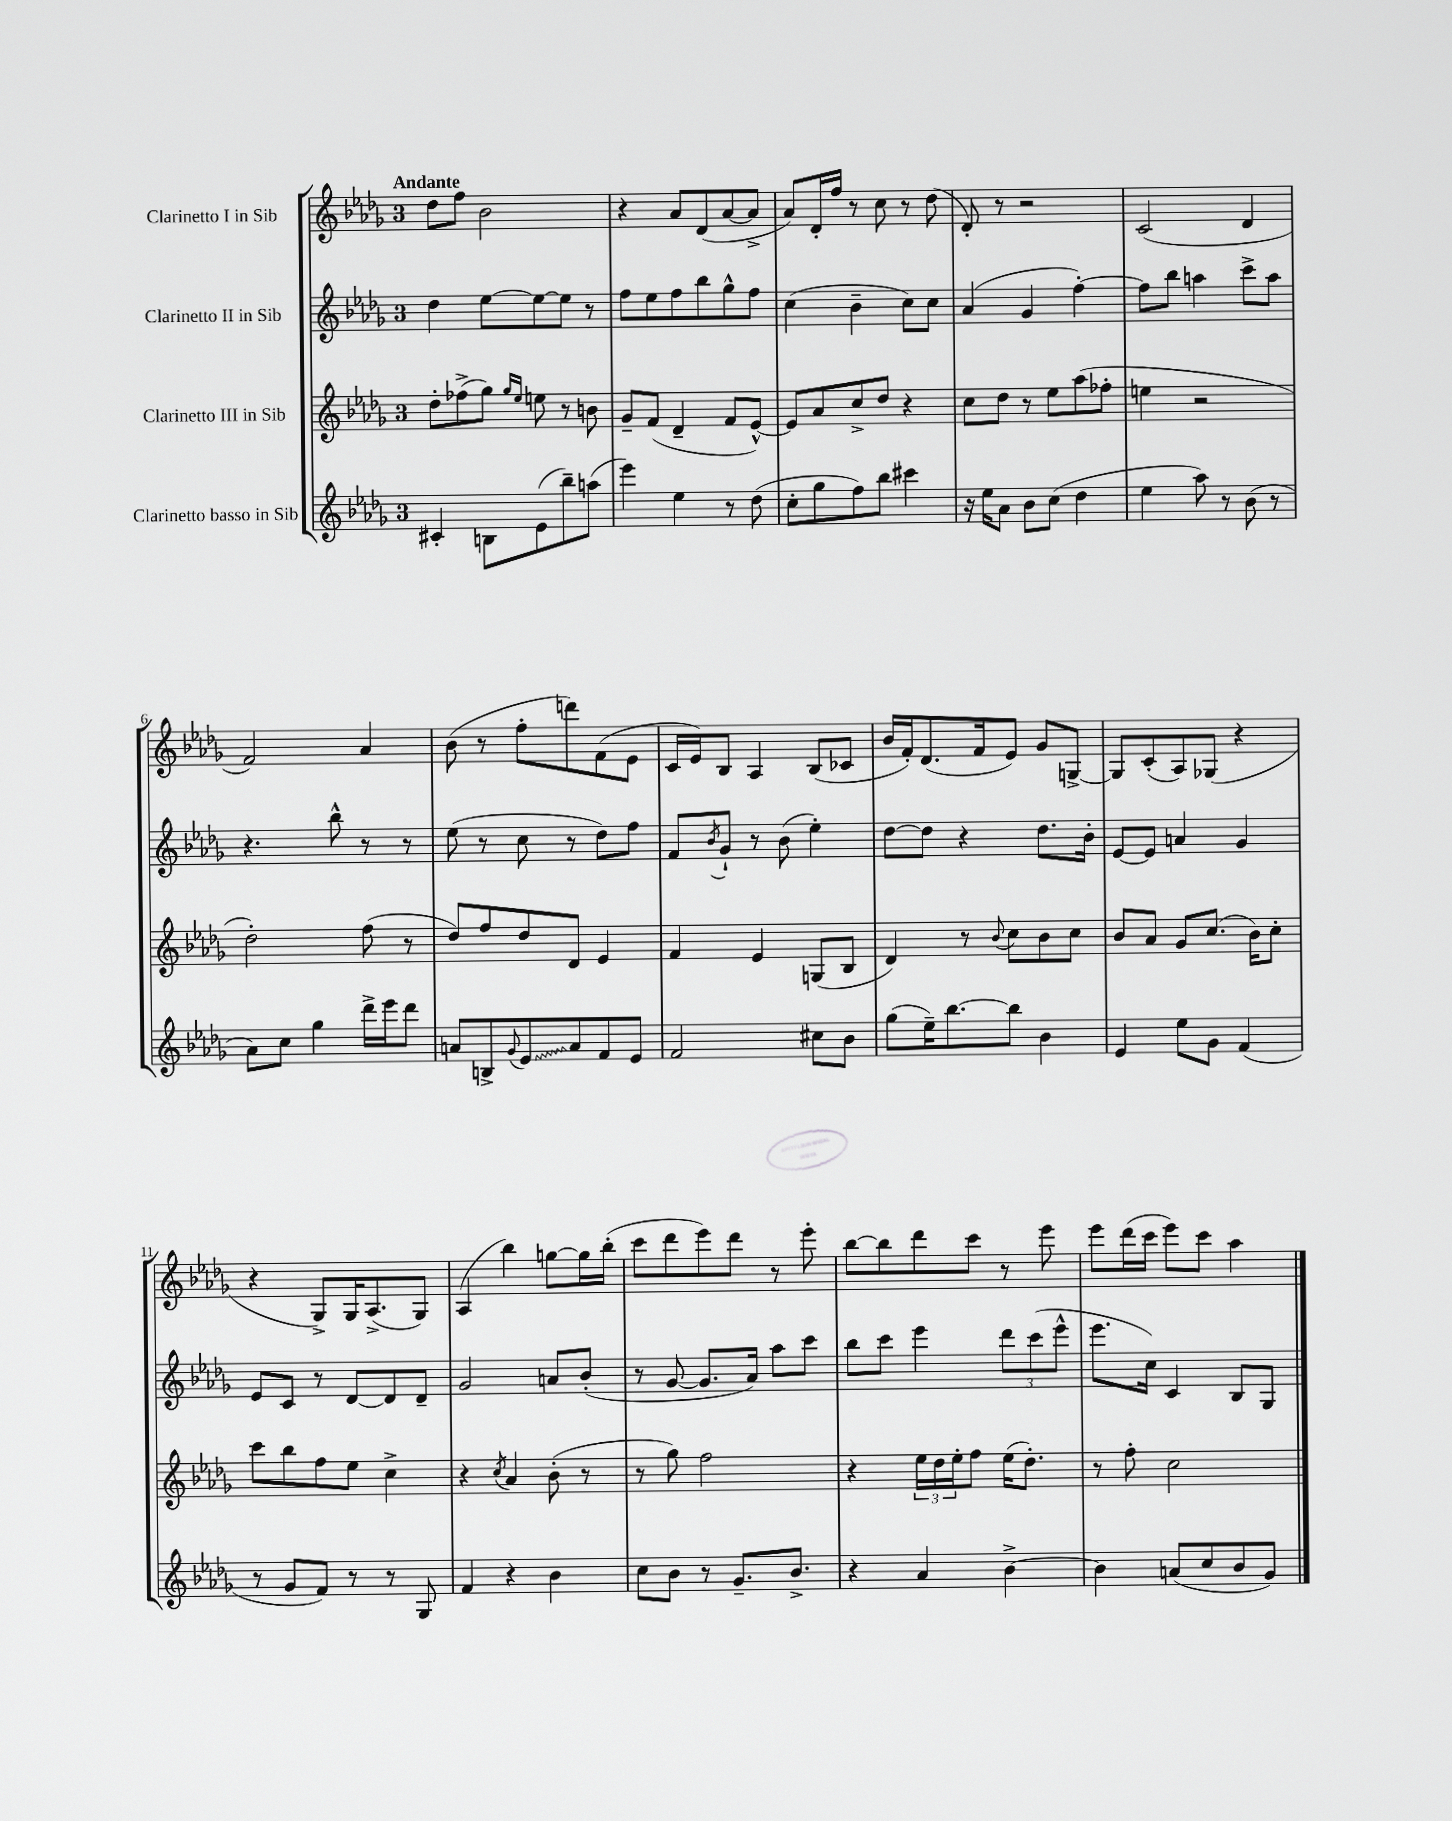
<<
\new StaffGroup <<
\new Staff = "s0" \with { instrumentName = "Clarinetto I in Sib" } {
    \clef treble \key des \major \once \override Staff.TimeSignature.style = #'single-digit \time 3/4 \tempo "Andante"
    des''8 f''8 bes'2 |
    r4 aes'8 des'8( aes'8~ aes'8-> |
    aes'8) des'16-. f''16 r8 c''8 r8 des''8( |
    des'8-.) r8 r2 |
    c'2( des'4 |
    f'2) aes'4 |
    bes'8( r8 f''8-. d'''8) f'8( ees'8 |
    c'16 ees'16) bes8 aes4 bes8( ces'8 |
    bes'16 f'16-.) des'8.( f'16 ees'8) ges'8 g8~-> |
    g8 c'8-.( aes8) ges8( r4 |
    r4 ges8->) ges16 aes8.->( ges8) |
    aes4( bes''4) g''8~ g''16 bes''16-.( |
    c'''8 des'''8 ees'''8) des'''8 r8 ees'''8-. |
    bes''8~ bes''8 des'''8 c'''8 r8 ees'''8 |
    ees'''8 des'''16( c'''16 ees'''8) c'''8 aes''4 \bar "|." |
}
\new Staff = "s1" \with { instrumentName = "Clarinetto II in Sib" } {
    \clef treble \key des \major \once \override Staff.TimeSignature.style = #'single-digit \time 3/4
    des''4 ees''8~ ees''8~ ees''8 r8 |
    f''8 ees''8 f''8 bes''8 ges''8-^ f''8 |
    c''4( bes'4-- c''8) c''8 |
    aes'4( ges'4 f''4~-.) |
    f''8 bes''8 a''4 c'''8-> a''8 |
    r4. bes''8-^ r8 r8 |
    ees''8( r8 c''8 r8 des''8) f''8 |
    f'8 \acciaccatura { bes'8 } ges'8-! r8 bes'8( ees''4-.) |
    des''8~ des''8 r4 des''8. bes'16-. |
    ees'8~ ees'8 a'4 ges'4 |
    ees'8 c'8 r8 des'8~ des'8 des'8-- |
    ges'2 a'8 bes'8-.( |
    r8 ges'8~ ges'8. aes'16) aes''8 c'''8 |
    bes''8 c'''8 ees'''4 \tuplet 3/2 { des'''8 c'''8( ees'''8-^ } |
    ees'''8. c''16) c'4 bes8 ges8 \bar "|." |
}
\new Staff = "s2" \with { instrumentName = "Clarinetto III in Sib" } {
    \clef treble \key des \major \once \override Staff.TimeSignature.style = #'single-digit \time 3/4
    des''8-. fes''8->( ges''8) \grace { ges''16 ees''16 } e''8 r8 b'8 |
    ges'8-- f'8( des'4-- f'8 ees'8~-^) |
    ees'8 aes'8 c''8-> des''8 r4 |
    c''8 des''8 r8 ees''8 aes''8( fes''8-. |
    e''4 r2 |
    des''2-.) f''8( r8 |
    des''8) f''8 des''8 des'8 ees'4 |
    f'4 ees'4 g8( bes8 |
    des'4) r8 \appoggiatura { bes'8 } c''8 bes'8 c''8 |
    bes'8 aes'8 ges'8 c''8.( bes'16) c''8-. |
    c'''8 bes''8 f''8 ees''8 c''4-> |
    r4 \acciaccatura { c''8 } aes'4 bes'8-.( r8 |
    r8 ges''8) f''2 |
    r4 \tuplet 3/2 { ees''16 des''16 ees''16-. } f''8 ees''16( des''8.-.) |
    r8 f''8-. c''2 \bar "|." |
}
\new Staff = "s3" \with { instrumentName = "Clarinetto basso in Sib" } {
    \clef treble \key des \major \once \override Staff.TimeSignature.style = #'single-digit \time 3/4
    cis'4-. b8 ees'8( bes''8--) a''8( |
    ees'''4) ees''4 r8 des''8( |
    c''8-. ges''8 f''8) bes''8 cis'''4 |
    r16 ees''16 aes'8 bes'8 c''8( des''4 |
    ees''4 aes''8) r8 bes'8( r8 |
    aes'8) c''8 ges''4 des'''16-> ees'''16 des'''8 |
    a'8 b8-> \appoggiatura { ges'8 } \once \override Glissando.style = #'zigzag ees'8\glissando a'8 f'8 ees'8 |
    f'2 cis''8 bes'8 |
    ges''8( ees''16--) bes''8.~ bes''8 bes'4 |
    ees'4 ees''8 ges'8 f'4( |
    r8 ges'8 f'8) r8 r8 ges8 |
    f'4 r4 bes'4 |
    c''8 bes'8 r8 ges'8.-- bes'8.-> |
    r4 aes'4 bes'4~-> |
    bes'4 a'8( c''8 bes'8 ges'8) \bar "|." |
}
>>
>>
